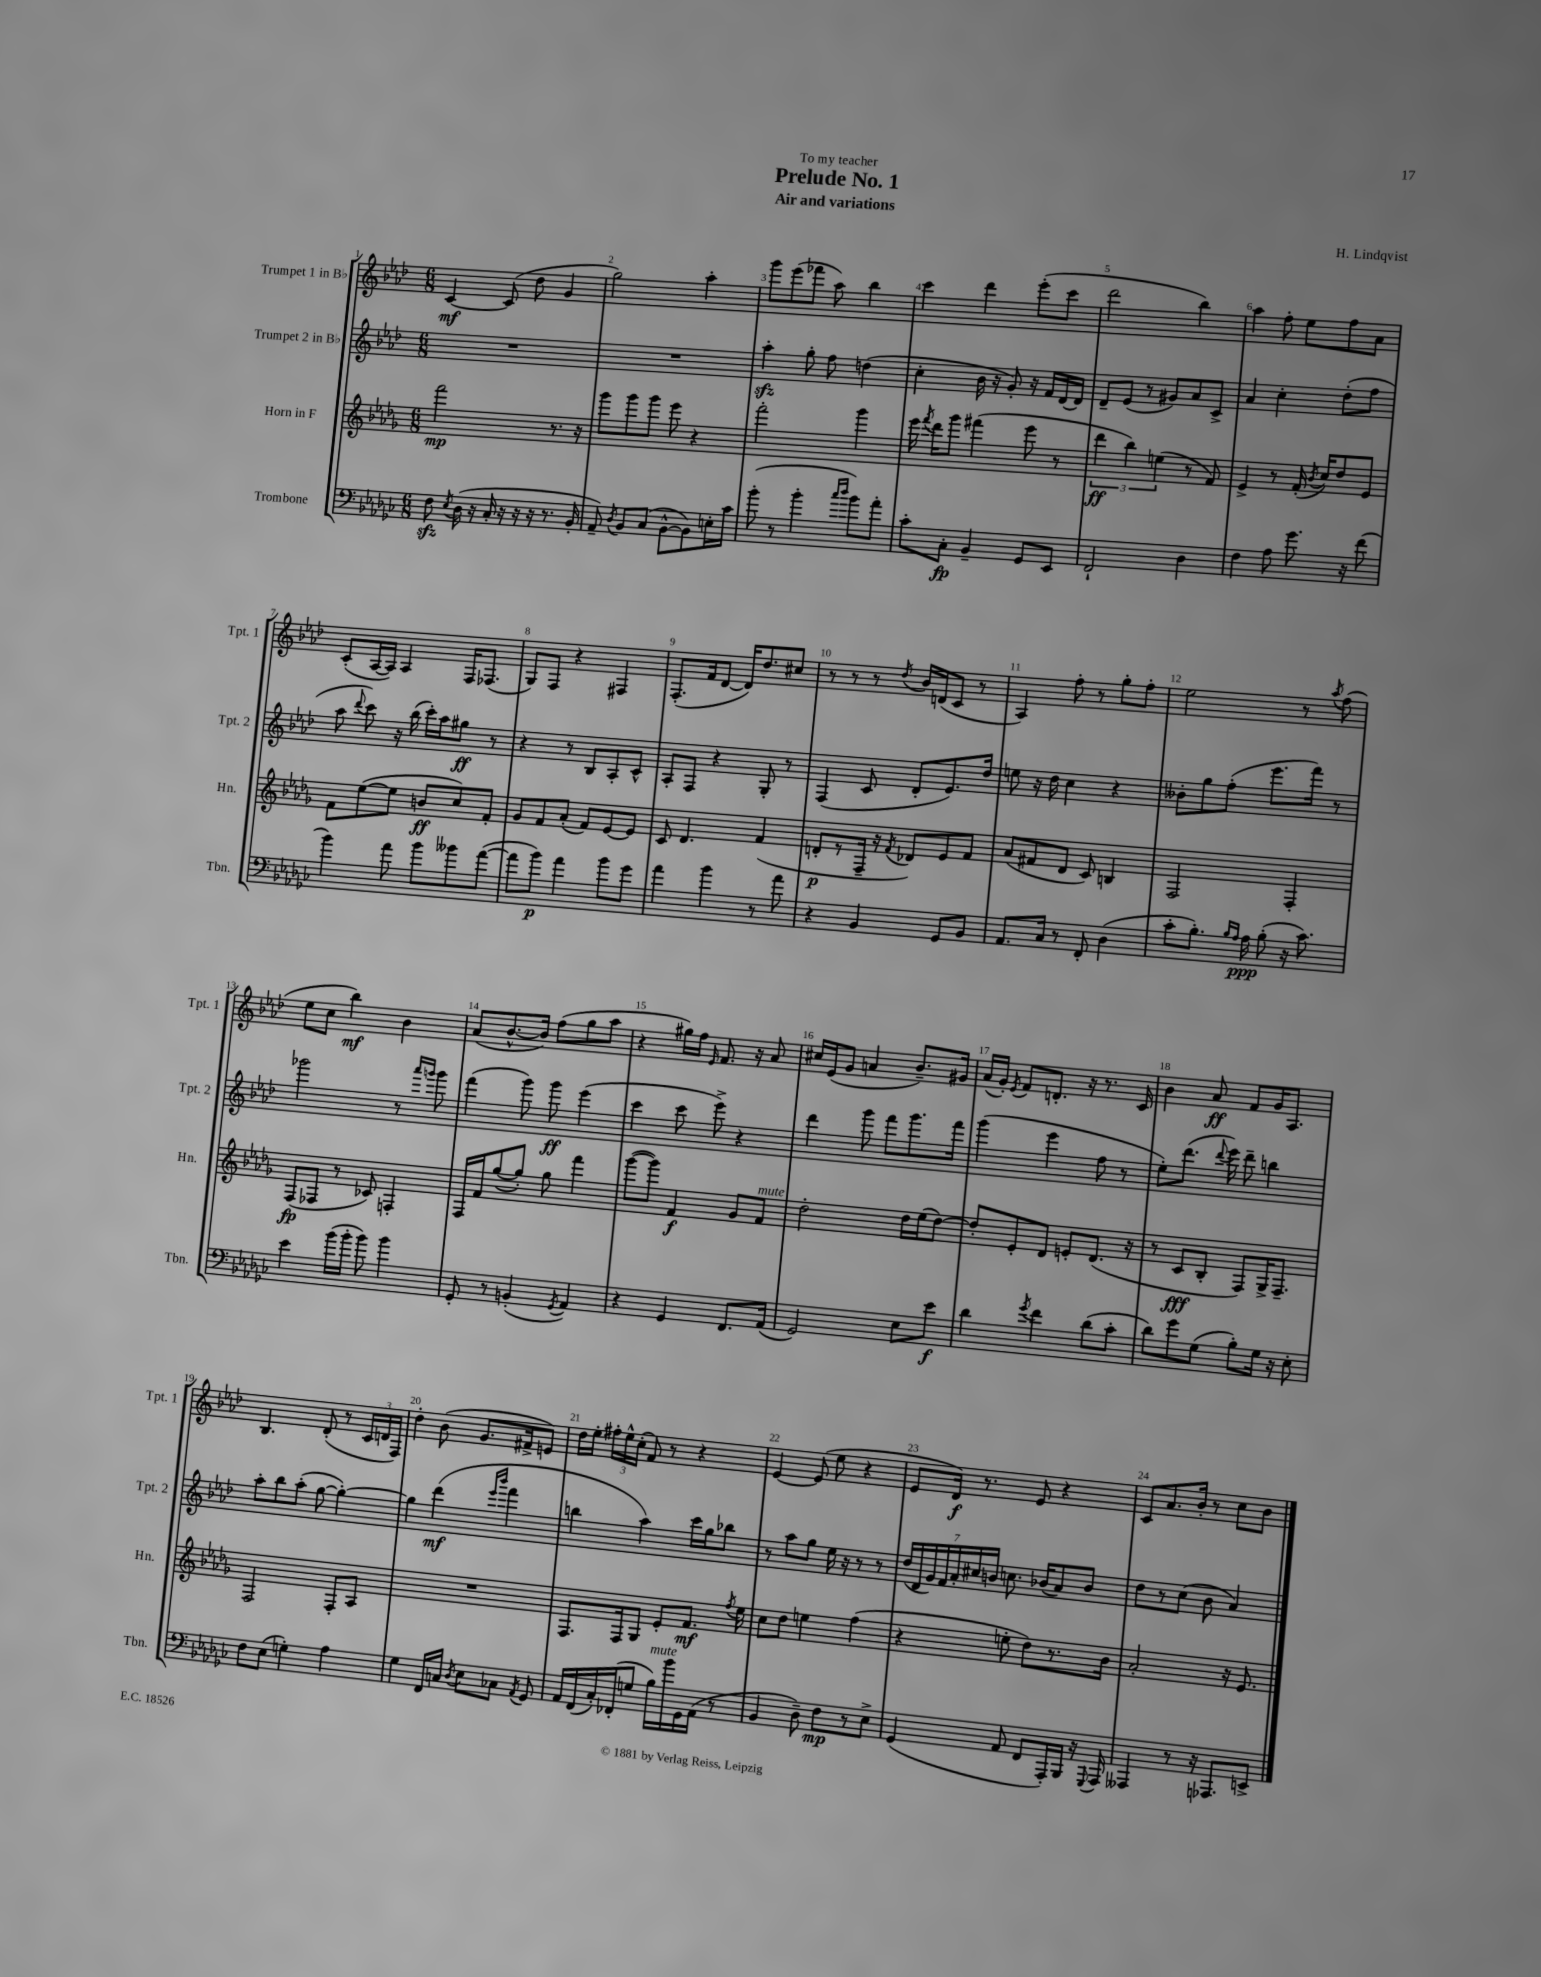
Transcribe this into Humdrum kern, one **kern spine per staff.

**kern	**kern	**kern	**kern
*staff4	*staff3	*staff2	*staff1
*clefF4	*clefG2	*clefG2	*clefG2
*k[b-e-a-d-g-c-]	*k[b-e-a-d-g-]	*k[b-e-a-d-]	*k[b-e-a-d-]
*M6/8	*M6/8	*M6/8	*M6/8
8F\	2fff\	2.r	[4c/
8qE-/	.	.	.
(16D-\	.	.	.
16r	.	.	.
16C-'/	.	.	(8c/]
16r	.	.	.
16r	.	.	8dd-\
16r	.	.	.
8.r	8.r	.	4g/
16BB-'/	16r	.	.
=	=	=	=
8AA-~/)	8ggg-\L	2.r	2gg\)
8qD-/	.	.	.
8BB-/L	8ggg-\	.	.
(8C-/J	8ggg-\J	.	.
[8BB-^^\L	8eee-\	.	.
8BB-\])	4r	.	4aa-'\
16E'\L	.	.	.
16c-\JJ	.	.	.
=	=	=	=
(8b-'\	2fff'\	4aa-'\	8ggg\L
8r	.	.	(8eee-\
4b-'\	.	8gg'\	8fff-\J
.	.	8ff\	8aa-\)
16qqcc-/LL	.	.	.
16qqdd-/JJ	.	.	.
8b-\L)	4ggg-\	(4dd\	4bb-\
8a-'\J	.	.	.
=	=	=	=
8c-'\L	16eee-\	4cc'\	4ccc\
.	8qfff/	.	.
.	16ddd-\LK	.	.
8C-'\J	8ggg-\J	.	.
4BB-~/	(4fff#\	16b-\	4ddd-\
.	.	16r	.
.	.	8g'/)	.
8GG-/L	8eee-\	16r	(8eee-'\L
.	.	16f/LL	.
8EE-/J	8r	[16d-/	8ccc\J
.	.	16d-/]JJ	.
=	=	=	=
2FF`/	6ddd-\	8d-~/L	2ddd-\
.	.	(8e-/J	.
.	6bb-\)	.	.
.	.	8r	.
.	(6ee\	.	.
.	.	8g#/L)	.
4D-\	8r	8a-/	4bb-\)
.	8f/)	8c^/J	.
=	=	=	=
4F\	4e-^/	4a-/	4aa-\
8A-\	8r	4cc'\	8ff'\
8.g-\	(16f'/	.	8ee-\L
.	8qb-/	.	.
.	16cc/LK)	.	.
.	8dd-/	(8dd-'\L	8ff\
16r	.	.	.
(8f\	8e-/J	8ff\J	8a-\J
=	=	=	=
4b-\)	8f\L	8aa-\	(8c'/L
.	.	8qqddd-/	.
.	([8ee-\	8ccc\)	[16A-/L
.	.	.	16A-/]JJ)
8a-\	8ee-\]J	16r	4A-/
.	.	(16bb-\	.
8b-\L	8b/L	16ccc'\LL)	.
.	.	16aa-\J	.
8b--\	8cc/)	8gg#\J	16F/LK
.	.	.	(8.F-/J
([8a-\J	8f'/J	8r	.
=	=	=	=
8a-\]L	8g-/L	4r	8G/L)
8b-\J)	8f/	.	8F/J
4a-\	(8a-'/J	8r	4r
.	8f/L)	8B-/L	.
8b-\L	[8e-/	8A-'/	4F#/
8g-\J	8e-/]J	8c^^/J	.
=	=	=	=
4a-\	8c/	8A-'/L	(8.F'/L
.	4.d-/	8F/J	.
.	.	.	16f/k
4b-\	.	4r	[8d-/J
.	.	.	16d-/]LK)
.	.	.	8.dd-/
8r	(4f/	8G'/	.
8a-\	.	8r	8cc#/J
=	=	=	=
4r	8d'/L	(4F/	8r
.	8r	.	8r
4BB-/	16F~/Jk	8c/	8r
.	16r	.	.
.	8qf/	.	8qdd-/
.	8d-/L)	8d-'/L	16b-/LL
.	.	.	(16d/J
8GG-/L	8e-/	8.e-/)	8c/J
8BB-/J	8f/J	.	8r
.	.	16dd-/Jk	.
=	=	=	=
8.AA-/L	(8a-/L	8ee\	4A-/)
.	8f#/	16r	.
16C-/Jk	.	16dd-\	.
8r	8d-/J	4cc\	8ff'\
8FF'/	8c/)	.	8r
(4D-\	4B/	4r	8gg'\L
.	.	.	8ff'\J
=	=	=	=
8c-'\L	2F/	8b--'\L	2ee-\
8.B-'\J)	.	8gg\	.
.	.	(8ff'\J	.
16qqB-/LL	.	.	.
16qqA-/JJ	.	.	.
16A-\	.	.	.
(8B-'\	.	8.eee-\L	.
16r	4F'/	.	8r
8.c-\)	.	16fff\Jk)	.
.	.	.	8qaa-/
.	.	8r	(8ff\
=	=	=	=
4e-\	(8F/L	2ggg-\	8ee-\L
.	8F-/J	.	8cc\J
(16b-\LL	8r	.	4bb-\)
16b-'\JJ	.	.	.
8b-\)	8c-/)	.	.
4b-\	4F'/	8r	4b-\
.	.	16qqaaa-/LL	.
.	.	16qqggg/JJ	.
.	.	8ggg\	.
=	=	=	=
8GG-'/	16F/LL	(4fff\	(8a-/L
.	16f/J	.	.
8r	([8gg-/	.	[8.b-^^/
(4BB'/	8gg-'/]J)	8ggg\)	.
.	.	.	16b-/]Jk)
.	8gg-\	8ggg\	(8ff\L
8qGG-/	.	.	.
4AA-/)	4fff\	(4eee-\	8gg\
.	.	.	8aa-\J
=	=	=	=
4r	([8ggg-\L	4ccc\	4r
.	8ggg-\]J)	.	.
4GG-/	4f/	8ccc\	16gg#\LL)
.	.	.	16ff\JJ
.	.	.	16qqe-/
.	.	8eee-^\)	8.f/
8.FF/L	8g-/L	4r	.
.	.	.	16r
.	8f/J	.	8a-/
(16AA-/Jk	.	.	.
=	=	=	=
2GG-/)	2dd-'\	4ddd-\	16cc#/LL
.	.	.	(16e-/J
.	.	.	8g/J
.	.	8ggg\	4a/
.	.	8fff\L	.
8E-\L	16dd-\LL	8.ggg\	8.b-~/L)
.	(16ee-\J	.	.
8e-\J	[8dd-\J)	.	.
.	.	16fff\Jk	16g#/Jk
=	=	=	=
4d-\	8dd-'/]L	(4ggg\	(16a-/LL
.	.	.	16g'/JJ)
.	.	.	8qe-/
.	8e-'/	.	8f/L
8qg-/	.	.	.
4f\	8d-/J	4eee-\	8.d'/J
.	8e'/L	.	.
.	.	.	16r
(8d-\L	(8.d-/J	8ff\	8.r
8c-'\J	.	8r	.
.	16r	.	16c/
=	=	=	=
8d-\L)	8r	8ee-'\L)	4b-\
8g-\	8c/L	(8.ddd-\J	.
(8G-\J	8B-'/J	.	8a-/
.	.	8qqddd-/	.
.	.	16eee-\)	.
8B-'\L)	8F/L)	8ddd-~\	8f/L
16G-\Jk	16G-^/K	4bb\	16g/K
16r	8.F~/J	.	8.A-/J
8E-'\	.	.	.
=	=	=	=
8F\L	2F/	8aa-'\L	4.B-/
(8E-\J	.	8bb-\	.
4G'\)	.	(8aa-'\J	.
.	.	[8gg\	(8d-'/
4A-\	8F'/L	4gg'\_)	8r
.	8A-/J	.	24c/LL
.	.	.	24d/
.	.	.	24F/JJ)
=	=	=	=
4G-\	2.r	4gg\]	4dd-'\
16FF/LL	.	(4ddd-\	(8b-\
16C/JJ	.	.	.
8qD-/	.	.	.
8E-\L	.	.	8.g/L
.	.	16qqeee-/LL	.
.	.	16qqbbb-/JJ	.
8C-\J	.	4fff\	.
.	.	.	16f#^/k
8qAA-/	.	.	.
8GG-/	.	.	8e/J)
=	=	=	=
16AA-/LL	8.F/L	4bb\	16dd-\LL
(16FF/	.	.	16ee-'\JJ
16C-'/)	.	.	24ff#'\LL
.	.	.	24ee-^^\
(16FF-'/J	16F/k	.	.
.	.	.	(24cc'\JJ
8G/J	8G-/J	4aa-\)	8f/)
16B-\LL)	8e-'/L	.	8r
16b-\	.	.	.
16GG-\	8.f/J	16ccc\LL	4r
(16AA-\JJ	.	16gg\J	.
8r	.	8bb-\J	.
.	8qff/	.	.
.	16ee-\	.	.
=	=	=	=
4BB-/	8cc\L	8r	[4e-/
.	8dd-\J	8aa-\L	.
8D-~\)	4ee\	8gg\J	(8e-/]
8F\L	.	16ee-\	8ee-\
.	.	16r	.
8r	(4ff\	8r	4r
8E-^\J	.	8r	.
=	=	=	=
(4GG-/	4r	(28dd-/LL	8e-/L
.	.	28d-/	.
.	.	28g/)	.
.	.	28f/	.
.	.	.	16d-/Jk)
.	.	28a-'/	.
.	.	28cc#/	.
.	.	.	8.r
.	.	28b/JJ	.
8AA-/	8ee'\	8.cc\	.
8FF/L	8dd-\L)	.	8e-/
.	.	(16b-/LK	.
16AAA-'/L)	8.r	8a-/)	4r
16BBB-/JJ	.	.	.
16r	.	8b-/J	.
8qqGGG-/	.	.	.
16AAA-/	16b-\Jk	.	.
=	=	=	=
4AAA--/	2a-'/	8dd-\L	8c/L
.	.	8r	8.a-/
8r	.	(8cc\J	.
.	.	.	16b-'/Jk
16r	.	8b-\	8r
8.AAA-/L	.	.	.
.	16r	4a-/)	8cc\L
.	8.e-/	.	.
8EE^/J	.	.	8b-\J
==	==	==	==
*-	*-	*-	*-
